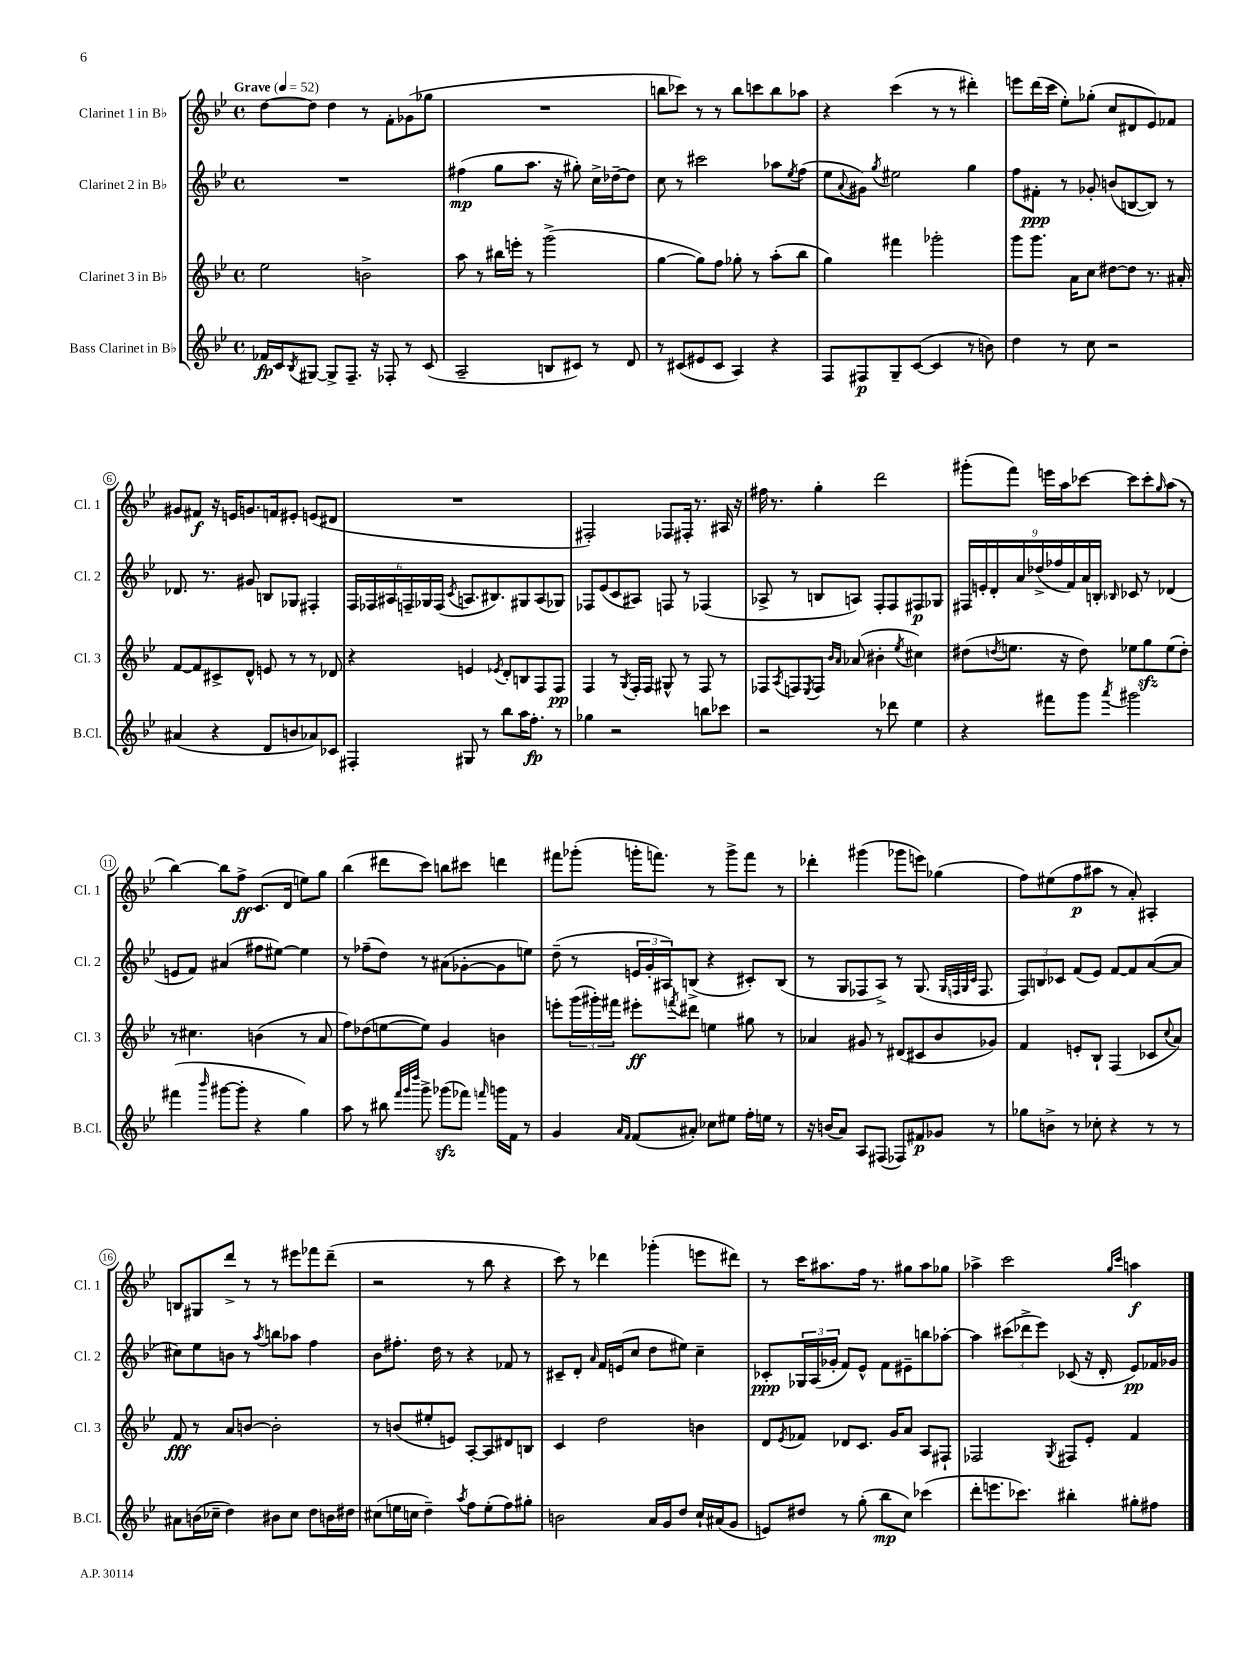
<<
\new StaffGroup <<
\new Staff = "s0" \with { instrumentName = "Clarinet 1 in Bb" shortInstrumentName = "Cl. 1" } {
    \clef treble \key bes \major \defaultTimeSignature \time 4/4 \tempo "Grave" 4 = 52
    d''8~ d''8 d''4 r8 f'8-. ges'8( ges''8 |
    R1 |
    b''8 ces'''8) r8 r8 b''8 c'''8 b''8 aes''8 |
    r4 c'''4( r8 r8 dis'''4-.) |
    e'''8 d'''16( c'''16 ees''8-.) ges''8-.( c''8 dis'8 ees'8) fes'8 |
    gis'8 fis'8\f r16 e'16 g'8. f'16 eis'8-. e'8( dis'8 |
    R1 |
    fis2-.) fes8 fis16-. r8. ais16 r16 |
    fis''16 r8. g''4-. d'''2 |
    gis'''8-.( f'''8) e'''16 a''16 ces'''8~ ces'''8 ces'''8-. \grace { g''16 } a''8( r8 |
    bes''4~) bes''8 f''8->\ff c'8.( d'16 e''8) g''8 |
    bes''4( dis'''8 c'''8) b''8 cis'''8 d'''4 |
    fis'''8 ges'''8-.( g'''16-. f'''8.) r8 g'''8-> f'''8 r8 |
    des'''4-. gis'''4( ges'''8 e'''8) ges''4( |
    f''8) eis''8( f''8\p ais''8 r8 a'8-.) ais4-. |
    b8 gis8 d'''8-> r8 r8 eis'''8 fes'''8 d'''8--( |
    r2 r8 bes''8 r4 |
    c'''8) r8 des'''4 ges'''4-.( e'''8 dis'''8) |
    r8 c'''16 ais''8. f''16 r8. gis''8 ais''8 ges''8 |
    aes''4-> c'''2 \grace { g''16 c'''16 } a''4\f \bar "|." |
}
\new Staff = "s1" \with { instrumentName = "Clarinet 2 in Bb" shortInstrumentName = "Cl. 2" } {
    \clef treble \key bes \major \defaultTimeSignature \time 4/4
    R1 |
    fis''4\mp( g''8 a''8. r16 gis''8-.) c''16-> des''16~-- des''8 |
    c''8 r8 cis'''2 aes''8 \acciaccatura { ees''8 } f''8( |
    ees''8 \appoggiatura { a'8 } gis'8) \acciaccatura { g''8 } eis''2 g''4 |
    f''8 fis'8-.\ppp r8 ges'8-. b'8( b8~ b8) r8 |
    des'8. r8. gis'8 b8 ges8 fis4-. |
    \tuplet 6/4 { f16 fes16 ais16 f16-- ges16 f16( } \acciaccatura { c'8 } a8. bis8.) gis8 a8( ges8) |
    fes8 ees'8( c'8 ais8) f8 r8 fes4( |
    aes8-> r8 b8 a8) f8-. f8 fis8\p ges8 |
    \tuplet 9/8 { fis16 e'16-. d'16-. a'16 des''16->( fes''16 f'16) a'16 b16-. } \grace { bes16 } ces'8 r8 des'4( |
    e'8 f'8) ais'4( fis''8 eis''8~) eis''4 |
    r8 fes''8--( d''8) r8 ais'8( ges'8~-. ges'8 e''8) |
    d''8--( r8 \tuplet 3/2 { e'16 g'16-. ais16) } b8->( r4 cis'8-.) b8( |
    r8 g8 fes8 a8->) r8 g8.( \grace { g32 f32 g32 c'32 } f8. |
    \tuplet 3/2 { f8) b8 ces'8 } f'8( ees'8) f'8~ f'8 a'8~( a'8 |
    cis''8) ees''8 b'8 r8 \acciaccatura { a''8 } b''8 aes''8 f''4 |
    bes'8 fis''8.-. d''16 r8 r4 fes'8 r8 |
    cis'8-- d'8-. \grace { a'16 } f'16 e'16( c''8 d''8 eis''8) c''4-- |
    ces'8-.\ppp \tuplet 3/2 { ges16 a16( ges'16-. } f'8) ees'8-^ f'8 eis'8-- b''8 aes''8~-. |
    aes''4 \tuplet 3/2 { cis'''8( des'''8-> ees'''8) } ces'8( r16 d'16-. ees'8\pp) fes'16 ges'16 \bar "|." |
}
\new Staff = "s2" \with { instrumentName = "Clarinet 3 in Bb" shortInstrumentName = "Cl. 3" } {
    \clef treble \key bes \major \defaultTimeSignature \time 4/4
    ees''2 b'2-> |
    a''8 r8 bis''16 e'''16-. r8 g'''2->( |
    g''4~ g''8) f''8 ges''8-. r8 a''8-.( bes''8 |
    g''4) fis'''4 ges'''2-. |
    g'''8 g'''8. a'16 c''8 dis''8~ dis''8 r8. ais'16-. |
    f'8~ f'8 cis'8-> d'8-^ e'8 r8 r8 des'8 |
    r4 e'4 \acciaccatura { ees'8 } d'8-. b8 f8 f8\pp |
    f4 r8 \acciaccatura { g8 } f16-. f16 gis8-^ r8 f8 r8 |
    fes8 \acciaccatura { a8 } f8 \acciaccatura { ees8 } f8 \grace { bes'16 a'16 } aes'8( bis'4-. \acciaccatura { ees''8 } cis''4) |
    dis''8( \acciaccatura { d''8 } e''8. r16 d''8) ees''8 g''8\sfz ees''8( d''8-.) |
    r8 cis''4. b'4( r8 a'8 |
    f''8) des''8( e''8~ e''8) g'4 b'4 |
    e'''8-. \tuplet 3/2 { g'''16( gis'''16-.) fis'''16 } eis'''8-.\ff \acciaccatura { f'''8 } dis'''8 e''4 gis''8 r8 |
    aes'4 gis'8 r8 dis'8( cis'8 bes'8 ges'8) |
    f'4 e'8-. bes8-! f4( ces'8 \appoggiatura { c''8 } a'8) |
    f'8\fff r8 a'8 b'8~ b'2-. |
    r8 b'8( eis''8-. e'8) a8~-. a8 dis'8 b8 |
    c'4 d''2 b'4 |
    d'8 \acciaccatura { ees'8 } fes'8 des'8 c'8. g'16 a'8 a8 fis8-! |
    fes2 \acciaccatura { g8 } fis8 ees'8-. f'4 \bar "|." |
}
\new Staff = "s3" \with { instrumentName = "Bass Clarinet in Bb" shortInstrumentName = "B.Cl." } {
    \clef treble \key bes \major \defaultTimeSignature \time 4/4
    fes'16\fp c'16 \acciaccatura { bes8 } gis8~ gis8-> f8.-- r16 fes8-. r8 c'8( |
    a2-- b8 cis'8) r8 d'8 |
    r8 cis'8( eis'8 cis'8 a4) r4 |
    f8 fis8\p g8-- c'8~( c'4 r8 b'8) |
    d''4 r8 c''8 r2 |
    ais'4( r4 d'8 b'8 aes'8) ces'8 |
    fis4-. gis8 r8 bes''8 a''16 f''8.-.\fp r8 |
    ges''4 r2 b''8 ces'''8 |
    r2 r8 des'''8 ees''4 |
    r4 fis'''8 g'''8 \acciaccatura { a'''8 } gis'''2 |
    fis'''4( \grace { bes'''16 } gis'''8~ gis'''8-. r4 g''4) |
    a''8 r8 bis''8 \grace { f'''32 g'''32 d''''32 } g'''8-> ges'''8\sfz( fes'''8) \grace { f'''16 } g'''16 f'16 r8 |
    g'4 \grace { a'16 f'16 } f'8( ais'8-.) ces''8 eis''8 f''16-. e''16 r8 |
    r16 b'16( a'8) a8 fis8( fes8) fis'8\p ges'8 r8 |
    ges''8 b'8-> r8 ces''8-. r4 r8 r8 |
    ais'8 b'16( ces''16-- d''4) bis'8 ces''8 d''8 b'16 dis''16 |
    cis''8( e''16 c''16 d''4--) \acciaccatura { a''8 } f''8 e''8-.( f''8) gis''8-. |
    b'2 a'16 g'16 d''8 c''16-! ais'16( g'8 |
    e'8) dis''8 r8 g''8-.( bes''8\mp c''8) ces'''4( |
    d'''8-. e'''8. ces'''8.) bis''4-. gis''8-. fis''8 \bar "|." |
}
>>
>>
\layout { \context { \Score \override BarNumber.stencil = #(make-stencil-circler 0.1 0.3 ly:text-interface::print) } }
